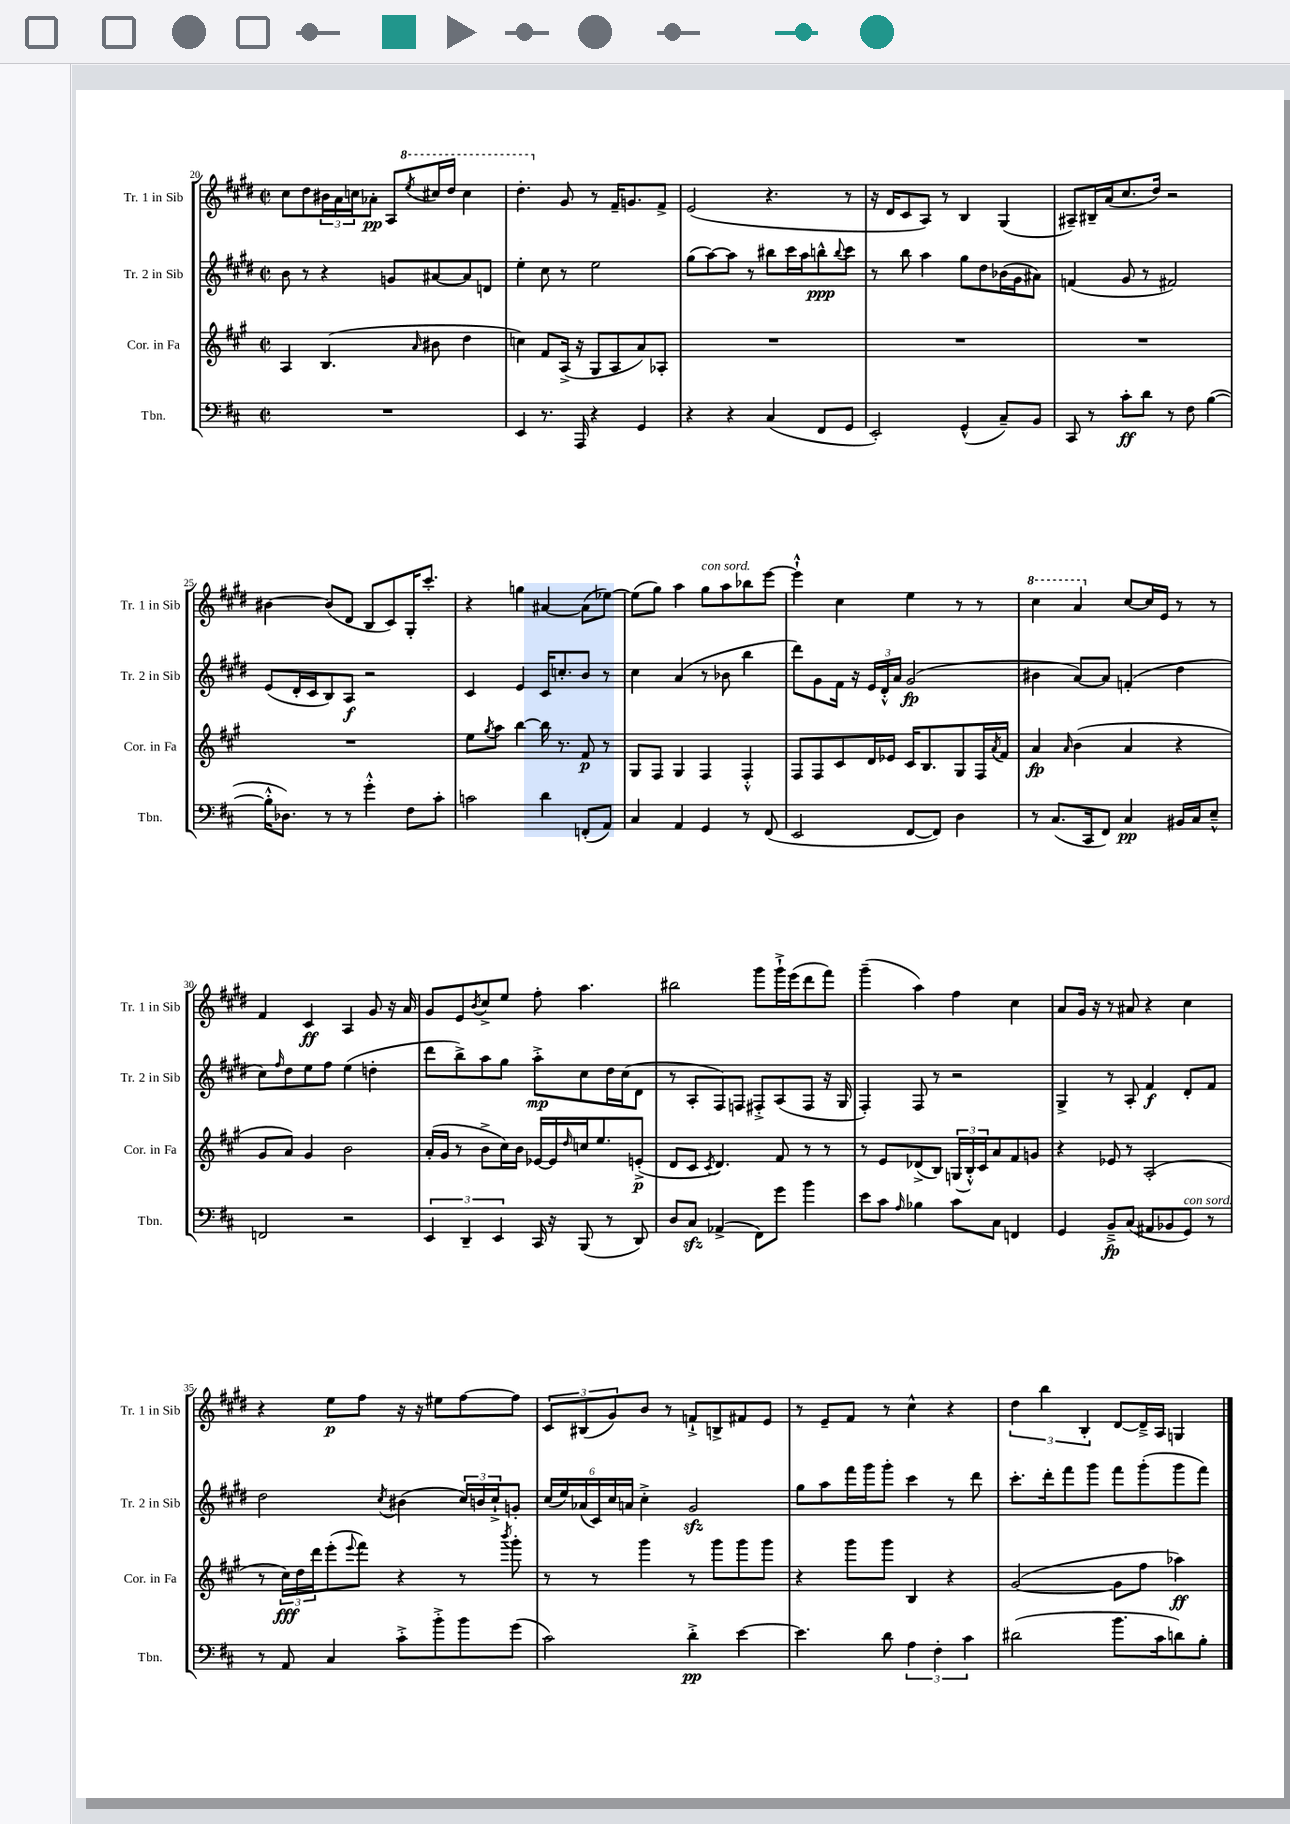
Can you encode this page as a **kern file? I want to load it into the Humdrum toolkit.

**kern	**kern	**kern	**kern
*staff4	*staff3	*staff2	*staff1
*clefF4	*clefG2	*clefG2	*clefG2
*k[f#c#]	*k[f#c#g#]	*k[f#c#g#d#]	*k[f#c#g#d#]
*M2/2	*M2/2	*M2/2	*M2/2
*met(c|)	*met(c|)	*met(c|)	*met(c|)
1r	4A	8b	8cc#
.	.	8r	8dd#
.	(4.B	4r	24b#
.	.	.	24a
.	.	.	24cc
.	.	.	8a-'
.	.	8g	8A
.	16qqa	.	8qeee
.	8b#	[8a#	16ccc#
.	.	.	16ddd#
.	4dd	8a#]	4ccc#
.	.	8d	.
=	=	=	=
4EE	4cc)	4ee'	4.ddd#'
8.r	8f#	8cc#	.
.	(16A^	8r	8g#
16AAA	16r	.	.
4r	8G#	2ee	8r
.	8A	.	16f#~
.	.	.	8.g
4GG	8a)	.	.
.	8A-'	.	8f#^
=	=	=	=
4r	1r	(8gg#	(2e
.	.	[8aa)	.
4r	.	8aa]	.
.	.	8r	.
(4C#	.	8bb#	4.r
.	.	16ccc#	.
.	.	16aa	.
8FF#	.	8bb^^	.
.	.	8qqbb	.
8GG	.	8ccc#	8r
=	=	=	=
2EE')	1r	8r	16r
.	.	.	16d#
.	.	8bb	8c#
.	.	4aa	8A)
.	.	.	8r
(4GG^^	.	8gg#	4B
.	.	8dd#	.
8C#~)	.	(16b-	(4G#
.	.	16g#	.
8BB	.	8a#)	.
=	=	=	=
8CC#	1r	(4f	8A#~)
8r	.	.	16B#~
.	.	.	(16a
8c#'	.	8g#	8.cc#
8d	.	8r	.
.	.	.	16dd#)
8r	.	2f#)	2r
8F#	.	.	.
([4B	.	.	.
=	=	=	=
16B'^^]	1r	(8e	[4b#
8.D-)	.	.	.
.	.	16d#'	.
.	.	16c#	.
8r	.	8B)	(8b#]
8r	.	8A	8d#
4g'^^	.	2r	8B
.	.	.	8c#)
8F#	.	.	16G#'
.	.	.	8.ccc#'
8c#'	.	.	.
=	=	=	=
2c	8ee	4c#	4r
.	8qgg#	.	.
.	8aa	.	.
.	[4bb	4e	4gg
4d	16bb]	16c#	[4a#
.	8.r	8.cc'	.
(8FF'	8f#	8b	(8a#]
8AA)	8r	8r	[8ee-)
=	=	=	=
4C#	8G#	4cc#	(8ee-]
.	8F#	.	8gg#)
4AA	4G#	(4a	4aa
4GG	4F#	8r	8gg#
.	.	8b-	8aa
8r	4F#'^^	4bb	8bb-
(8FF#	.	.	[8eee
=	=	=	=
2EE	8F#	8ddd#)	4eee`^^]
.	8F#	8g#	.
.	8c#	16f#	4cc#
.	.	16r	.
.	16d	24e	.
.	.	24d#'^^	.
.	16e-	.	.
.	.	24a	.
[8FF#	16c#	(2g#	4ee
.	8.B	.	.
8FF#])	.	.	.
4D	8G#	.	8r
.	16F#	.	8r
.	8qa	.	.
.	16f#	.	.
=	=	=	=
8r	4a	4b#	4ccc#
(8.C#	.	.	.
.	16qqa	.	.
.	(4b	[8a)	4aa
16CC#	.	.	.
8FF#)	.	8a]	.
4C#	4a	(4f'	[8cc#
.	.	.	16cc#]
.	.	.	16e
16BB#	4r	4dd#	8r
16C#	.	.	.
8E~^^	.	.	8r
=	=	=	=
2FF	8g#	8cc#)	4f#
.	.	16qqff#	.
.	8a)	8dd#	.
.	4g#	8ee	4c#
.	.	8ff#	.
2r	2b	(4ee	4A
.	.	4dd'	8g#
.	.	.	16r
.	.	.	16a
=	=	=	=
6EE	(16a'	8ddd#	8g#
.	16g#	.	.
.	8r	8bb^)	8e
6DD~	.	.	.
.	.	.	8qb
.	8b^	8aa	8cc#^
6EE	.	.	.
.	16cc#)	8gg#	8ee
.	16b	.	.
16CC#	[16e-	8aa'^	8ff#'
16r	16e-]	.	.
.	16qqdd	.	.
(8BBB	16cc	8cc#	4.aa
.	8.ee	.	.
8r	.	16dd#	.
.	.	(16cc#	.
8DD)	(8e'^	8d#	.
=	=	=	=
8D	8d	8r	2bb#
8C#	8c#	8A'	.
.	8qc#	.	.
(4AA-^	4.d)	8F#)	.
.	.	8F	.
8FF#)	.	8F#'^	8ggg#
8g	8f#	(8A	16ggg#`^
.	.	.	(16eee
4b	8r	8F#	8ddd#
.	8r	16r	8fff#)
.	.	16G#	.
=	=	=	=
8e	8r	4F#')	(4ggg#~
8c#	8e	.	.
16qqA	.	.	.
4B-	(8d-^	8F#	4aa)
.	8B)	8r	.
8c#	(24G	2r	4ff#
.	24B'^^)	.	.
.	24c#	.	.
8C#	8a	.	.
4FF	8f#	.	4cc#
.	8g	.	.
=	=	=	=
4GG	4r	4G#^	8a
.	.	.	16g#
.	.	.	16r
8BB~^	8e-	8r	8r
(8C#	8r	8A'	8a#
8AA#	(2A'	4f#	4r
8BB-	.	.	.
8GG)	.	8d#'	4cc#
8r	.	8f#	.
=	=	=	=
8r	8r	2dd#	4r
8AA	24cc#)	.	.
.	24dd	.	.
.	24ddd	.	.
4C#	(8eee'	.	8ee
.	8qqeee	.	.
.	8fff#)	.	8ff#
.	.	8qcc#	.
8c#'^	4r	(4b#	16r
.	.	.	16r
8b'^	.	.	8ee#
8b	8r	24cc#)	[8ff#
.	.	24b	.
.	.	24cc#`^	.
.	8qbbb	.	.
(8g	8ggg#'	8g'	8ff#]
=	=	=	=
2c#)	8r	(24cc#	12c#
.	.	24ee)	.
.	.	(24a-	(12B#
.	8r	24c#)	.
.	.	24cc#	12g#)
.	.	24a	.
.	4ggg#	4cc#'^	8b
.	.	.	8r
4d'^	8r	2g#	8f`^
.	8ggg#	.	8B^
[4e	8ggg#	.	8f#
.	8ggg#	.	8e
=	=	=	=
4.e]	4r	8gg#	8r
.	.	8aa	8e~
.	8ggg#	16fff#	8f#
.	.	16ggg#	.
8d	8ggg#	8ggg#'	8r
6A	4B	4ccc#	4cc#^^
6F#'	.	.	.
.	4r	8r	4r
6c#	.	.	.
.	.	8ddd#	.
=	=	=	=
(2d#	([2g#	8.ccc#'	6dd#
.	.	.	6bb
.	.	16ddd#'	.
.	.	8fff#	.
.	.	.	6B'
.	.	8ggg#	.
8.b	8g#]	8fff#	[8d#
.	8ff#	(8ggg#'	16d#~^]
16c#	.	.	16A
8d)	4aa-)	8ggg#	4G
8B'	.	8fff#)	.
==	==	==	==
*-	*-	*-	*-
